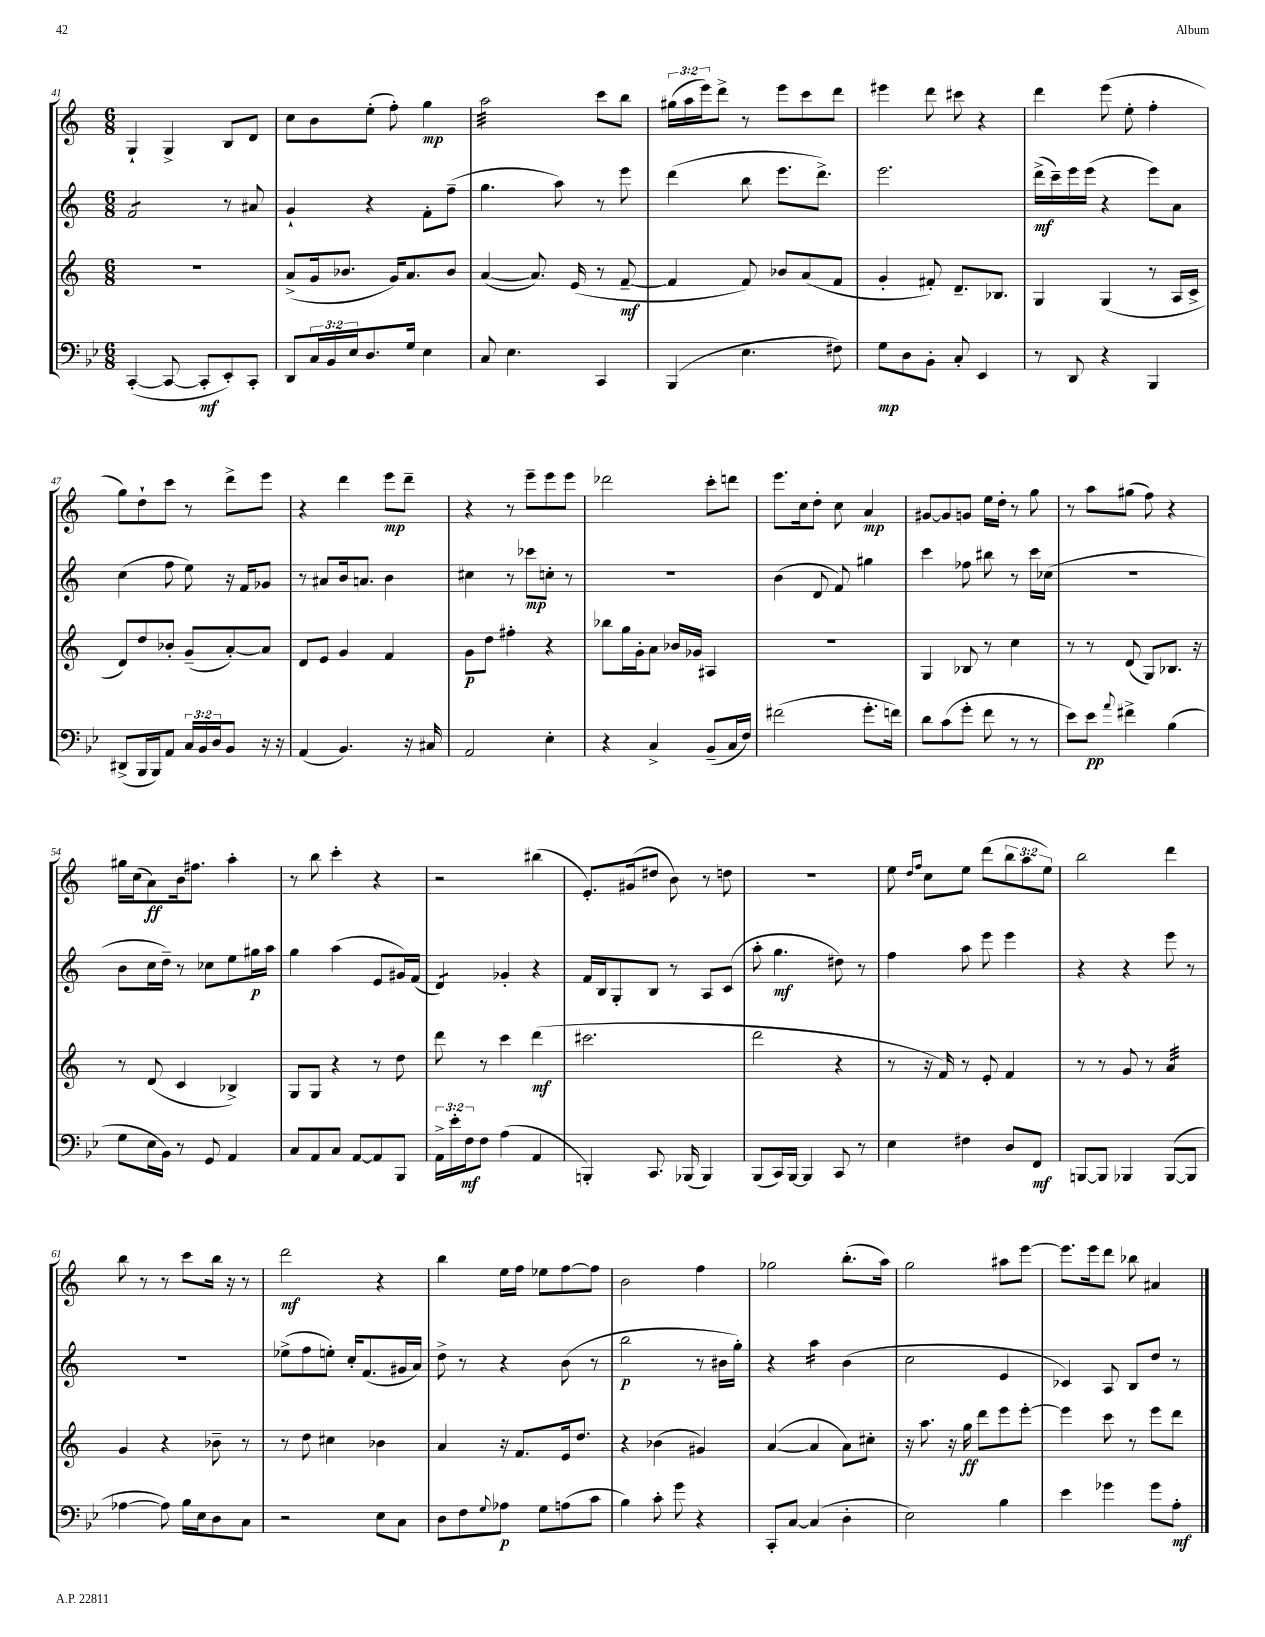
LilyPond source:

<<
\new StaffGroup <<
\new Staff = "s0" {
    \clef treble \key c \major \numericTimeSignature \time 6/8 \override Staff.TupletNumber.text = #tuplet-number::calc-fraction-text
    g4-! g4-> b8 d'8 |
    c''8 b'8 e''8-.( f''8-.) g''4\mp |
    a''2:32 c'''8 b''8 |
    \tuplet 3/2 { gis''16( a''16 e'''16) } d'''8-> r8 e'''8 c'''8 d'''8 |
    eis'''4 d'''8 cis'''8 r4 |
    d'''4 e'''8( e''8-. f''4-. |
    g''8) d''8-! c'''8 r8 d'''8-> e'''8 |
    r4 d'''4 e'''8\mp d'''8-- |
    r4 r8 e'''8-- e'''8 e'''8 |
    des'''2 c'''8-. d'''8 |
    e'''8. c''16 d''8-. c''8 a'4\mp |
    gis'8~ gis'8 g'8 e''16 d''16-. r8 g''8 |
    r8 a''8 gis''8( f''8) r4 |
    gis''16 c''16( a'8\ff) b'16 fis''8. a''4-. |
    r8 b''8 c'''4-. r4 |
    r2 bis''4( |
    e'8.-.) gis'16( dis''8 b'8) r8 d''8 |
    R2. |
    e''8 \grace { d''16 f''16 } c''8 e''8 d'''8( \tuplet 3/2 { b''8 a''8 e''8) } |
    b''2 d'''4 |
    b''8 r8 r8 c'''8 b''16 r16 r8 |
    d'''2\mf r4 |
    b''4 e''16 f''16 ees''8 f''8~ f''8 |
    b'2 f''4 |
    ges''2 b''8.-.( a''16) |
    g''2 ais''8 e'''8~ |
    e'''8. e'''16 d'''8 bes''8 ais'4 \bar "|." |
}
\new Staff = "s1" {
    \clef treble \key c \major \numericTimeSignature \time 6/8
    f'2:8 r8 ais'8 |
    g'4-! r4 f'8-. f''8--( |
    g''4. a''8) r8 e'''8 |
    d'''4( b''8 e'''8. d'''8.->) |
    e'''2. |
    d'''16->\mf( c'''16--) e'''16 e'''16( r4 e'''8) a'8 |
    c''4( f''8 e''8) r16 f'16 ges'8 |
    r8 ais'8 b'16 a'8. b'4 |
    cis''4 r8 ces'''8\mp c''8-. r8 |
    R2. |
    b'4( d'8 f'8) gis''4 |
    c'''4 fes''8 bis''8 r8 c'''16 ces''16( |
    R2. |
    b'8 c''16 d''16--) r8 ces''8 e''8 gis''16\p a''16 |
    g''4 a''4( e'8 gis'16) f'16( |
    d'4:8) ges'4-. r4 |
    f'16 b16 g8-. b8 r8 a8 c'8( |
    a''8-. g''4.\mf dis''8) r8 |
    f''4 a''8 e'''8 e'''4 |
    r4 r4 e'''8 r8 |
    R2. |
    ees''8->( f''8 e''8-.) c''16-. f'8.( gis'16 a'16) |
    d''8-> r8 r4 b'8( r8 |
    b''2\p r8 bis'16 g''16-.) |
    r4 a''4:16 b'4( |
    c''2 e'4 |
    ces'4) a8 b8 d''8 r8 \bar "|." |
}
\new Staff = "s2" {
    \clef treble \key c \major \numericTimeSignature \time 6/8
    R2. |
    a'8->( g'16 bes'8. g'16) a'8. bes'8 |
    a'4~( a'8.) e'16( r8 f'8~--\mf |
    f'4 f'8) bes'8 a'8( f'8 |
    g'4-. fis'8-.) d'8.-- bes8. |
    g4 g4( r8 a16 c'16-> |
    d'8) d''8 bes'8-. g'8--( a'8~-.) a'8 |
    d'8 e'8 g'4 f'4 |
    g'8\p d''8 fis''4-. r4 |
    bes''8 g''16 g'16-. a'8 bes'16 ges'16 ais4 |
    R2. |
    g4 bes8 r8 c''4 |
    r8 r8 d'8( g8) bes8. r16 |
    r8 d'8( c'4 bes4->) |
    g8 g8 r4 r8 d''8 |
    d'''8 r8 c'''4 d'''4\mf( |
    cis'''2. |
    d'''2 r4 |
    r8 r16 f'16) r8 e'8-. f'4 |
    r8 r8 g'8 r8 a'4:32 |
    g'4 r4 bes'8-- r8 |
    r8 d''8 cis''4 bes'4 |
    a'4 r16 f'8. e'16 d''8. |
    r4 bes'4( gis'4) |
    a'4~( a'4 a'8) cis''8-. |
    r16 a''8. r16 g''16\ff d'''8 e'''8 e'''8~-. |
    e'''4 c'''8 r8 e'''8 d'''8 \bar "|." |
}
\new Staff = "s3" {
    \clef bass \key bes \major \numericTimeSignature \time 6/8 \override Staff.TupletNumber.text = #tuplet-number::calc-fraction-text
    c,4~-.( c,8~ c,8-.\mf ees,8-.) c,8-. |
    d,8 \tuplet 3/2 { c16 bes,16 ees16 } d8. g16 ees4 |
    c8 ees4. c,4 |
    bes,,4( ees4. fis8) |
    g8\mp d8 bes,8-. c8-. ees,4 |
    r8 d,8 r4 bes,,4 |
    dis,8->( bes,,16 bes,,16) a,8 \tuplet 3/2 { c16 bes,16 d16 } bes,8 r16 r16 |
    a,4( bes,4.) r16 cis16 |
    a,2 ees4-. |
    r4 c4-> bes,8--( c16 f16) |
    fis'2( g'8.-. f'16) |
    d'8 c'8( g'8-. f'8 r8 r8 |
    ees'8) ees'8\pp \appoggiatura { a'8 } fis'4-> bes4( |
    g8 ees16 bes,16) r8 g,8 a,4 |
    c8 a,8 c8 a,8~ a,8 bes,,8 |
    \tuplet 3/2 { a,16-> ees'16-. f16\mf } f8 a4( a,4 |
    b,,4-.) c,8. bes,,16( bes,,4) |
    bes,,8( c,16) bes,,16~ bes,,4 c,8 r8 |
    ees4 fis4 d8 f,8\mf |
    b,,8~ b,,8 bes,,4 bes,,8~( bes,,8 |
    aes4~ aes8) bes16 ees16 d8 c8 |
    r2 ees8 c8 |
    d8 f8 \appoggiatura { g8 } aes8\p g8 a8( c'8 |
    bes4) c'8-. g'8 r4 |
    c,8-. c8~ c4( d4-. |
    ees2) bes4 |
    ees'4 ges'4 ges'8 a8-.\mf \bar "|." |
}
>>
>>
\layout { \context { \Score currentBarNumber = #41 } }
